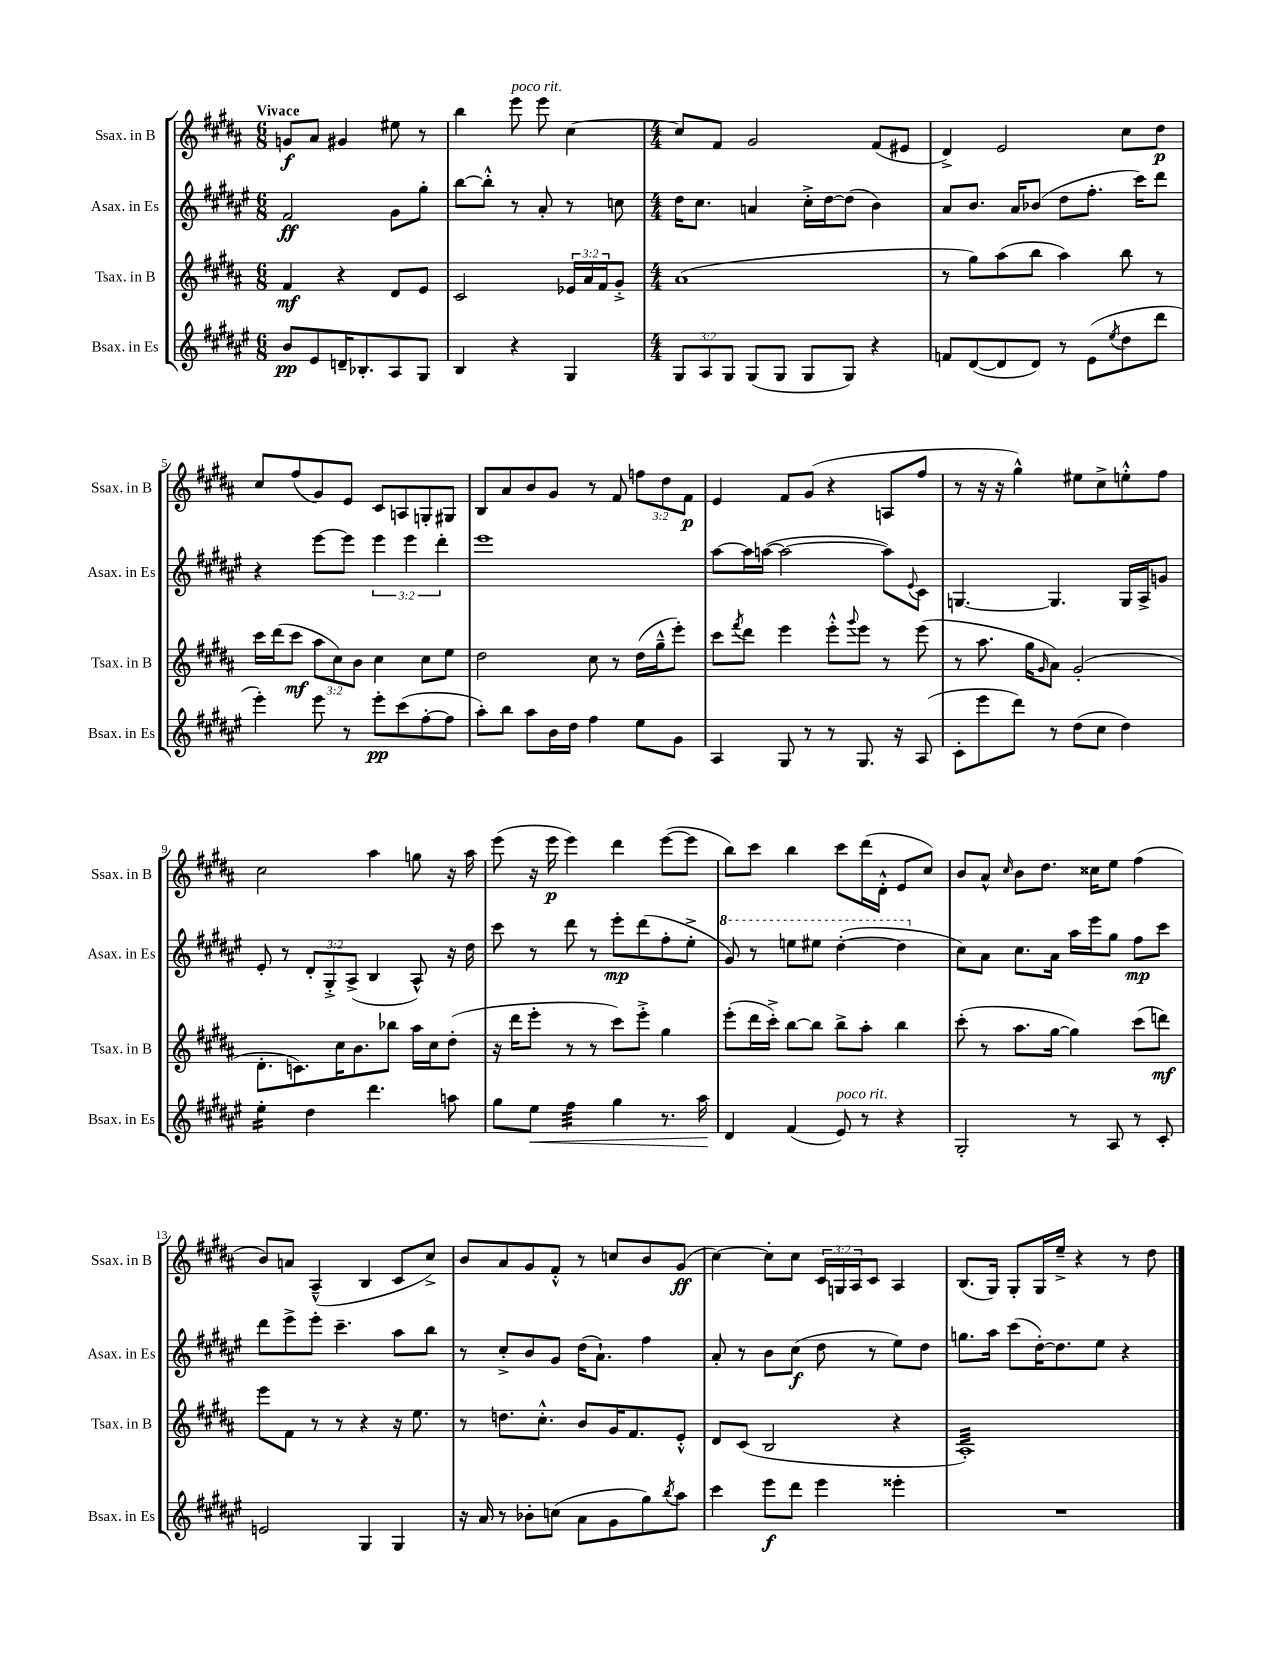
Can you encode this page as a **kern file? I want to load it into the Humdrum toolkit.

**kern	**kern	**kern	**kern
*staff4	*staff3	*staff2	*staff1
*clefG2	*clefG2	*clefG2	*clefG2
*k[f#c#g#d#a#e#]	*k[f#c#g#d#a#]	*k[f#c#g#d#a#e#]	*k[f#c#g#d#a#]
*M6/8	*M6/8	*M6/8	*M6/8
8b/L	4f#/	2f#/	8g/L
8e#/	.	.	8a#/J
16d~/K	4r	.	4g#/
8.B-'/	.	.	.
8A#/	8d#/L	8g#\L	8ee#\
8G#/J	8e/J	8gg#'\J	8r
=	=	=	=
4B/	2c#/	[8bb\L	4bb\
.	.	8bb'^^\]J	.
4r	.	8r	8eee\
.	.	8a#'/	8eee\
4G#/	24e-/LL	8r	[4cc#\
.	24a#/	.	.
.	24f#/J	.	.
.	8g#'^/J	8cc\	.
=	=	=	=
*M4/4	*M4/4	*M4/4	*M4/4
12G#/L	(1a#	16dd#\LK	8cc#/]L
.	.	8.cc#\J	.
12A#/	.	.	.
.	.	.	8f#/J
12G#/J	.	.	.
(8G#/L	.	4a/	2g#/
8G#/J	.	.	.
8G#/L	.	16cc#'^\LL	.
.	.	[16dd#\J	.
8G#/J)	.	(8dd#\]J	.
4r	.	4b\)	(8f#/L
.	.	.	8e#/J
=	=	=	=
8f/L	8r	8a#/L	4d#^/)
([8d#/	8gg#\L)	8.b/J	.
8d#/]	(8aa#\	.	2e/
.	.	16a#/LK	.
8d#/J)	8bb\J	(8b-/J	.
8r	4aa#\)	8dd#\L	.
(8e#\L	.	8.ff#'\J	.
8qee#/	.	.	.
8dd#\	8bb\	.	8cc#\L
.	.	16ccc#\LK)	.
8ddd#\J	8r	8ddd#\J	8dd#\J
=	=	=	=
4eee#'\)	16ccc#\LL	4r	8cc#/L
.	(16ddd#\J	.	.
.	8ccc#\J	.	(8ff#/
8eee#\	12aa#\L	[8eee#\L	8g#/)
.	12cc#\)	.	.
8r	.	8eee#\]J	8e/J
.	12b\J	.	.
8eee#'\L	4cc#\	6eee#\	8c#/L
(8ccc#\	.	.	8A/
.	.	6eee#\	.
[8ff#'\	8cc#\L	.	8G'/
.	.	6ddd#'\	.
8ff#\]J	8ee\J	.	8G#/J
=	=	=	=
8aa#'\L)	2dd#\	1eee#	8B/L
8bb\J	.	.	8a#/
8aa#\L	.	.	8b/
16b\L	.	.	8g#/J
16dd#\JJ	.	.	.
4ff#\	8cc#\	.	8r
.	8r	.	8f#/
8ee#\L	(16dd#\LL	.	12ff\L
.	16gg#~^^\J	.	.
.	.	.	12dd#\
8g#\J	8eee'\J)	.	.
.	.	.	12f#\J
=	=	=	=
4A#/	8ccc#\L	[8aa#\L	4e/
.	8qfff#/	.	.
.	8ddd#\J	16aa#\]L	.
.	.	([16aa\JJ	.
8G#/	4eee\	2aa\_	8f#/L
8r	.	.	(8g#/J
8r	8eee'^^\L	.	4r
.	8qqggg#/	.	.
8.G#/	8eee\J	.	.
.	8r	8aa\]L)	8A/L
16r	.	.	.
.	.	8qqe#/	.
(8A#/	(8eee\	8c#\J	8ff#/J
=	=	=	=
8c#'\L	8r	[4.G/	8r
8eee#\	8.aa#\	.	16r
.	.	.	16r
8ddd#\J)	.	.	4gg#^^\)
.	16gg#\LK	.	.
.	16qqg#/	.	.
8r	8a#\J)	4.G/]	.
(8dd#\L	(2g#'/	.	8ee#\L
8cc#\J	.	.	8cc#^\
4dd#\)	.	16G/LL	8ee'^^\
.	.	16A#^/J	.
.	.	8g/J	8ff#\J
=	=	=	=
4ee#'\	8.d#'\L	8e#'/	2cc#\
.	.	8r	.
.	8.c\)	.	.
4dd#\	.	12d#'/L	.
.	.	12G#'^/	.
.	16cc#\K	.	.
.	.	(12A#^/J	.
.	8.b\	.	.
4.ddd#\	.	4B/	4aa#\
.	8bb-\J	.	.
.	16aa#\LL	8A#^^/)	8gg\
.	16cc#\J	.	.
8aa\	(8dd#'\J	16r	16r
.	.	16dd#\	16aa#\
=	=	=	=
8gg#\L	16r	8ccc#\	(8eee\
.	16ddd#\LK	.	.
8ee#\J	8eee'\J	8r	16r
.	.	.	16eee\
4ff#\	8r	8ddd#\	4eee\)
.	8r	8r	.
4gg#\	8ccc#\L)	8eee#'\L	4ddd#\
.	8eee'^\J	(8ddd#\	.
8.r	4gg#\	8ff#'\	([8eee\L
.	.	8ee#'^\J	8eee\]J
16aa#\	.	.	.
=	=	=	=
4d#/	(8eee'\L	8gg#/)	8bb\L)
.	16ddd#\L	8r	8ccc#\J
.	16ccc#'^\JJ)	.	.
(4f#/	[8bb\L	8eee\L	4bb\
.	8bb\]J	8eee#\J	.
8e#/)	8bb^\L	([4ddd#'\	8ccc#\L
8r	8aa#'\J	.	(16ddd#\L
.	.	.	16d#'^^\JJ
4r	4bb\	4ddd#\]	8e/L
.	.	.	8cc#/J)
=	=	=	=
2G#'/	(8ccc#'\	8cc#\L)	8b/L
.	8r	8a#\J	8a#^^/J
.	.	.	16qqcc#/
.	8.aa#\L	8.cc#\L	8b\L
.	.	.	8.dd#\J
.	[16gg#\Jk	16a#\Jk	.
8r	4gg#\])	16aa#\LL	.
.	.	16eee#\J	16cc##\LK
8A#/	.	8gg#\J	8ee\J
8r	(8ccc#\L	8ff#\L	(4ff#\
8c#'/	8ddd\J)	8ccc#\J	.
=	=	=	=
2e/	8eee\L	8ddd#\L	8b/L)
.	8f#\J	8eee#^\	8a/J
.	8r	8eee#'\J	(4A#~^^/
.	8r	4.ccc#~\	.
4G#/	4r	.	4B/
4G#/	16r	8aa#\L	8c#/L
.	8.ee\	.	.
.	.	8bb\J	8cc#^/J)
=	=	=	=
16r	8r	8r	8b/L
16a#/	.	.	.
8r	8.dd\L	8cc#'^/L	8a#/
8b-'\L	.	8b/	8g#/
.	8.cc#'^^\J	.	.
(8cc\J	.	8g#/J	8f#'^^/J
8a#\L	8b/L	(16dd#\LK	8r
.	.	8.a#`\J)	.
8g#\	16g#/K	.	8cc/L
.	8.f#/	.	.
8gg#\)	.	4ff#\	8b/
8qbb/	.	.	.
8aa#\J	8e'^^/J	.	(8g#/J
=	=	=	=
4ccc#\	8d#/L	8a#'/	[4cc#\)
.	(8c#/J	8r	.
8eee#\L	2B/	8b\L	8cc#'\]L
8ddd#\J	.	(8cc#\J	8cc#\J
4eee#\	.	8dd#\	24c#/LL
.	.	.	24G/
.	.	.	24A#/J
.	.	8r	8c#/J
4eee##'\	4r	8ee#\L)	4A#/
.	.	8dd#\J	.
=	=	=	=
1r	1A#')	8.gg\L	(8.B/L
.	.	16aa#\Jk	16G#/Jk)
.	.	(8ccc#\L	8G#'/L
.	.	[16dd#'\K)	16G#/L
.	.	8.dd#\]	16ee~^/JJ
.	.	.	4r
.	.	8ee#\J	.
.	.	4r	8r
.	.	.	8dd#\
==	==	==	==
*-	*-	*-	*-
